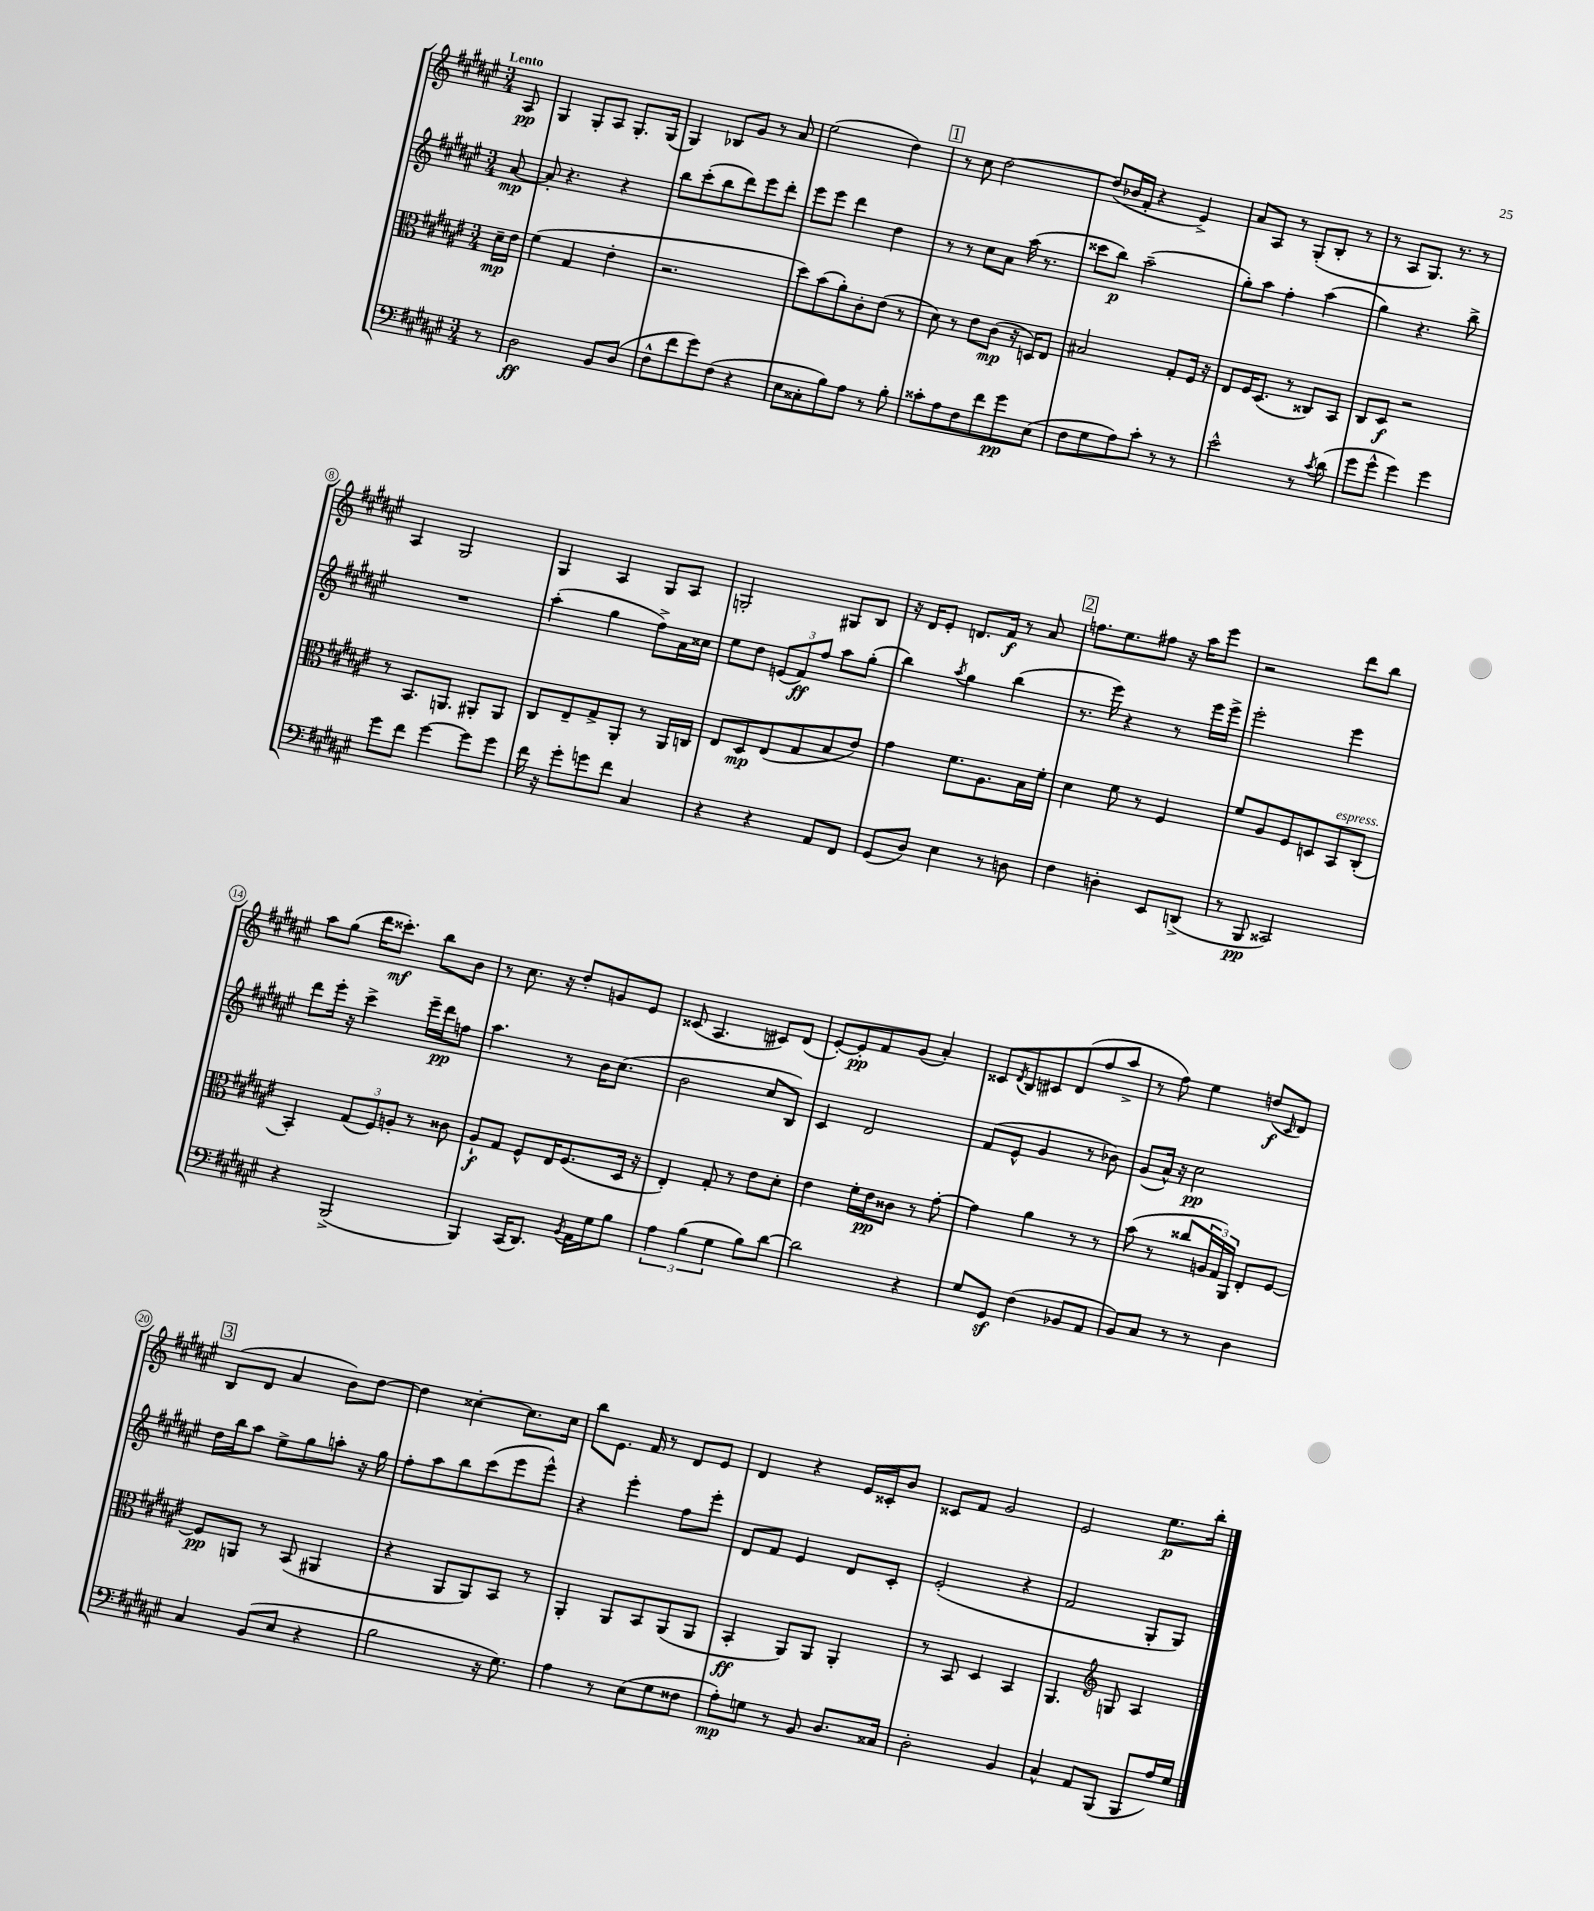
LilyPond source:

<<
\new StaffGroup <<
\new Staff = "s0" {
    \clef treble \key fis \major \numericTimeSignature \time 3/4 \partial 8 \tempo "Lento"
    ais8\pp |
    gis4 gis8-. ais8 gis8.-. gis16( |
    gis4) bes8 gis'8 r8 ais'8 |
    eis''2( dis''4) |
    \mark \markup { \box "1" } r8 cis''8 dis''2~ |
    dis''8( bes'16 fis'16-. r4 eis'4->) |
    ais'8 ais8 r8 gis8-.( b8-. r8 |
    r8 ais8 gis8.) r8. r8 |
    ais4 gis2 |
    gis4 ais4 gis8 ais8 |
    g2-. gis8 b8 |
    r16 dis'16 eis'8-. d'8. fis'16\f r8 ais'8 |
    \mark \markup { \box "2" } f''8. eis''8. fis''8 r16 ais''16 eis'''8 |
    r2 dis'''8 b''8 |
    ais''8 gis''8( dis'''16 cisis'''8.-.\mf) b''8 b'8 |
    r8 cis''8. r16 dis''8-. g'8 eis'8 |
    cisis'8( ais4. cis'8) dis'8( |
    eis'8~-.) eis'8-.\pp fis'8 gis'8( ais'4-.) |
    cisis'8 \acciaccatura { dis'8 } b8 cis'8 dis'8( fis''8 ais''8-> |
    r8 fis''8) eis''4 d''8\f( \grace { cis'16 } dis'8) |
    \mark \markup { \box "3" } b8( dis'8 ais'4 b'8) dis''8~ |
    dis''4 cisis''4~-. cisis''8. cisis''16 |
    b''8 eis'8. fis'16 r8 dis'8 eis'8 |
    dis'4 r4 eis'16 cisis'16-. b'8 |
    cisis'8 fis'8 gis'2 |
    eis'2 eis''8.\p b''16-. \bar "|." |
}
\new Staff = "s1" {
    \clef treble \key fis \major \numericTimeSignature \time 3/4 \partial 8
    ais'8~\mp |
    ais'8-. r4. r4 |
    b''8 cis'''8-.( b''8 dis'''8) eis'''8 dis'''8-. |
    eis'''8 eis'''8 dis'''4 dis''4 |
    \mark \markup { \box "1" } r8 r8 cis''8 ais'8 ais''16( r8. |
    cisis'''8 b''8\p) ais''2--( |
    gis''8-.) ais''8 fis''4-. ais''4( |
    gis''4) r4. b''8-> |
    R2. |
    ais''4-.( gis''4 fis''8->) ais'16 cisis''16 |
    eis''8 dis''8 \tuplet 3/2 { e'8( fis'8\ff) fis''8 } ais''8 gis''8-.( |
    b''4) \acciaccatura { ais''8 } gis''4 b''4( |
    \mark \markup { \box "2" } r8. eis'''16) r4 r8 eis'''16 eis'''16-> |
    eis'''2-. eis'''4 |
    dis'''8 eis'''16-. r16 cis'''4-> eis'''16-- dis'''16\pp f''8 |
    ais''4. r8 b'16 cis''8.( |
    b'2 cis''8 b8) |
    cis'4 dis'2 |
    fis'8( eis'8-^ gis'4 r8 bes'8) |
    gis'8( ais'16-^) r16 cis''2\pp |
    \mark \markup { \box "3" } dis''16 b''16 ais''8 eis''8-> gis''8 a''8-. r16 gis''16 |
    fis''8-. ais''8 b''8 cis'''8( eis'''8 eis'''8-^) |
    r4 eis'''4-. fis''8 eis'''8-. |
    dis'8 fis'8 eis'4 dis'8 cis'8-. |
    eis'2-.( r4 |
    fis'2 gis8-. gis8) \bar "|." |
}
\new Staff = "s2" {
    \clef alto \key fis \major \numericTimeSignature \time 3/4 \partial 8
    dis'16--\mp eis'16 |
    fis'4( gis4 eis'4-. |
    r2. |
    dis''8) b'8( ais'8-.) cis'8-. eis'8( r8 |
    \mark \markup { \box "1" } dis'8) r8 eis'8 cis'8\mp( r16 d16) eis8 |
    bis2 gis8-. fis16 r16 |
    eis8 fis16 dis8.( r8 cisis8) b,8 |
    cis8 dis8\f r2 |
    r8 b,8. a,8. ais,8-. ais,8 |
    cis8 eis8-- gis8-> ais,8-. r8 ais,16 c16 |
    eis8 dis8\mp eis8( gis8 b8 eis'8) |
    gis'4 fis'8. ais8. b16 fis'16-. |
    \mark \markup { \box "2" } dis'4 fis'8 r8 fis4 |
    fis'8 ais8 fis8 d8 b,8^\markup { \italic "espress." } cis8-.( |
    b,4-.) \tuplet 3/2 { gis8( fis8) a8-. } r8 cisis'8 |
    ais8-!\f gis8 fis8-^ eis16 fis8.( dis16 r16 |
    eis4-.) gis8-. r8 eis'8 dis'8-. |
    eis'4 fis'16-. eis'16\pp cisis'8 r8 gis'8~-. |
    gis'4 ais'4 r8 r8 |
    b'8( r8 cisis''8 \tuplet 3/2 { a16 gis16) ais,16 } eis8-. fis8~ |
    \mark \markup { \box "3" } fis8\pp a,8 r8 b,8( ais,4 |
    r4 ais,8 ais,8) b,8 r8 |
    ais,4-. ais,8 b,8 ais,8( ais,8 |
    b,4-.\ff ais,8) ais,8 ais,4-. |
    r8 b,8 dis4 b,4 |
    ais,4. \clef treble g8 ais4 \bar "|." |
}
\new Staff = "s3" {
    \clef bass \key fis \major \numericTimeSignature \time 3/4 \partial 8
    r8 |
    dis2\ff b,8 dis8( |
    fis8-^ fis'8 gis'8) fis8( r4 |
    eis8 cisis8-. b8) ais8 r8 b8-. |
    \mark \markup { \box "1" } cisis'8-. ais8 fis8 fis'8 gis'8\pp eis8( |
    fis8 gis8 ais8) cis'8-. r8 r8 |
    eis'2-^ r8 \acciaccatura { cis'8 } dis'8( |
    gis'8 gis'8-^ gis'4) gis'4 |
    gis'8 fis'8 gis'4~ gis'8 gis'8 |
    fis'16 r16 gis'8-. g'8 fis'8 cis4 |
    r4 r4 ais,8 fis,8 |
    gis,8( dis8) eis4 r8 d8 |
    \mark \markup { \box "2" } fis4 d4-. eis,8 d,8->( |
    r8 b,,8\pp cisis,2) |
    r4 b,,2->( |
    b,,4) cis,16( dis,8.) \acciaccatura { b,8 } ais,16 gis16 b8 |
    \tuplet 3/2 { ais4 b4( gis4 } b8) dis'8~ |
    dis'2 r4 |
    gis8 gis,8\sf fis4( bes,8 ais,8 |
    b,8) cis8 r8 r8 dis4 |
    \mark \markup { \box "3" } cis4 b,8( eis8 r4 |
    b2 r16 gis8.) |
    ais4 r8 eis8( gis8 fisis8 |
    ais8-.\mp) g8 r8 b,8 dis8. cisis16 |
    dis2-. b,4 |
    cis4-^ ais,8 b,,8( b,,8 ais16) gis16 \bar "|." |
}
>>
>>
\layout { \context { \Score \override BarNumber.stencil = #(make-stencil-circler 0.1 0.3 ly:text-interface::print) } }
